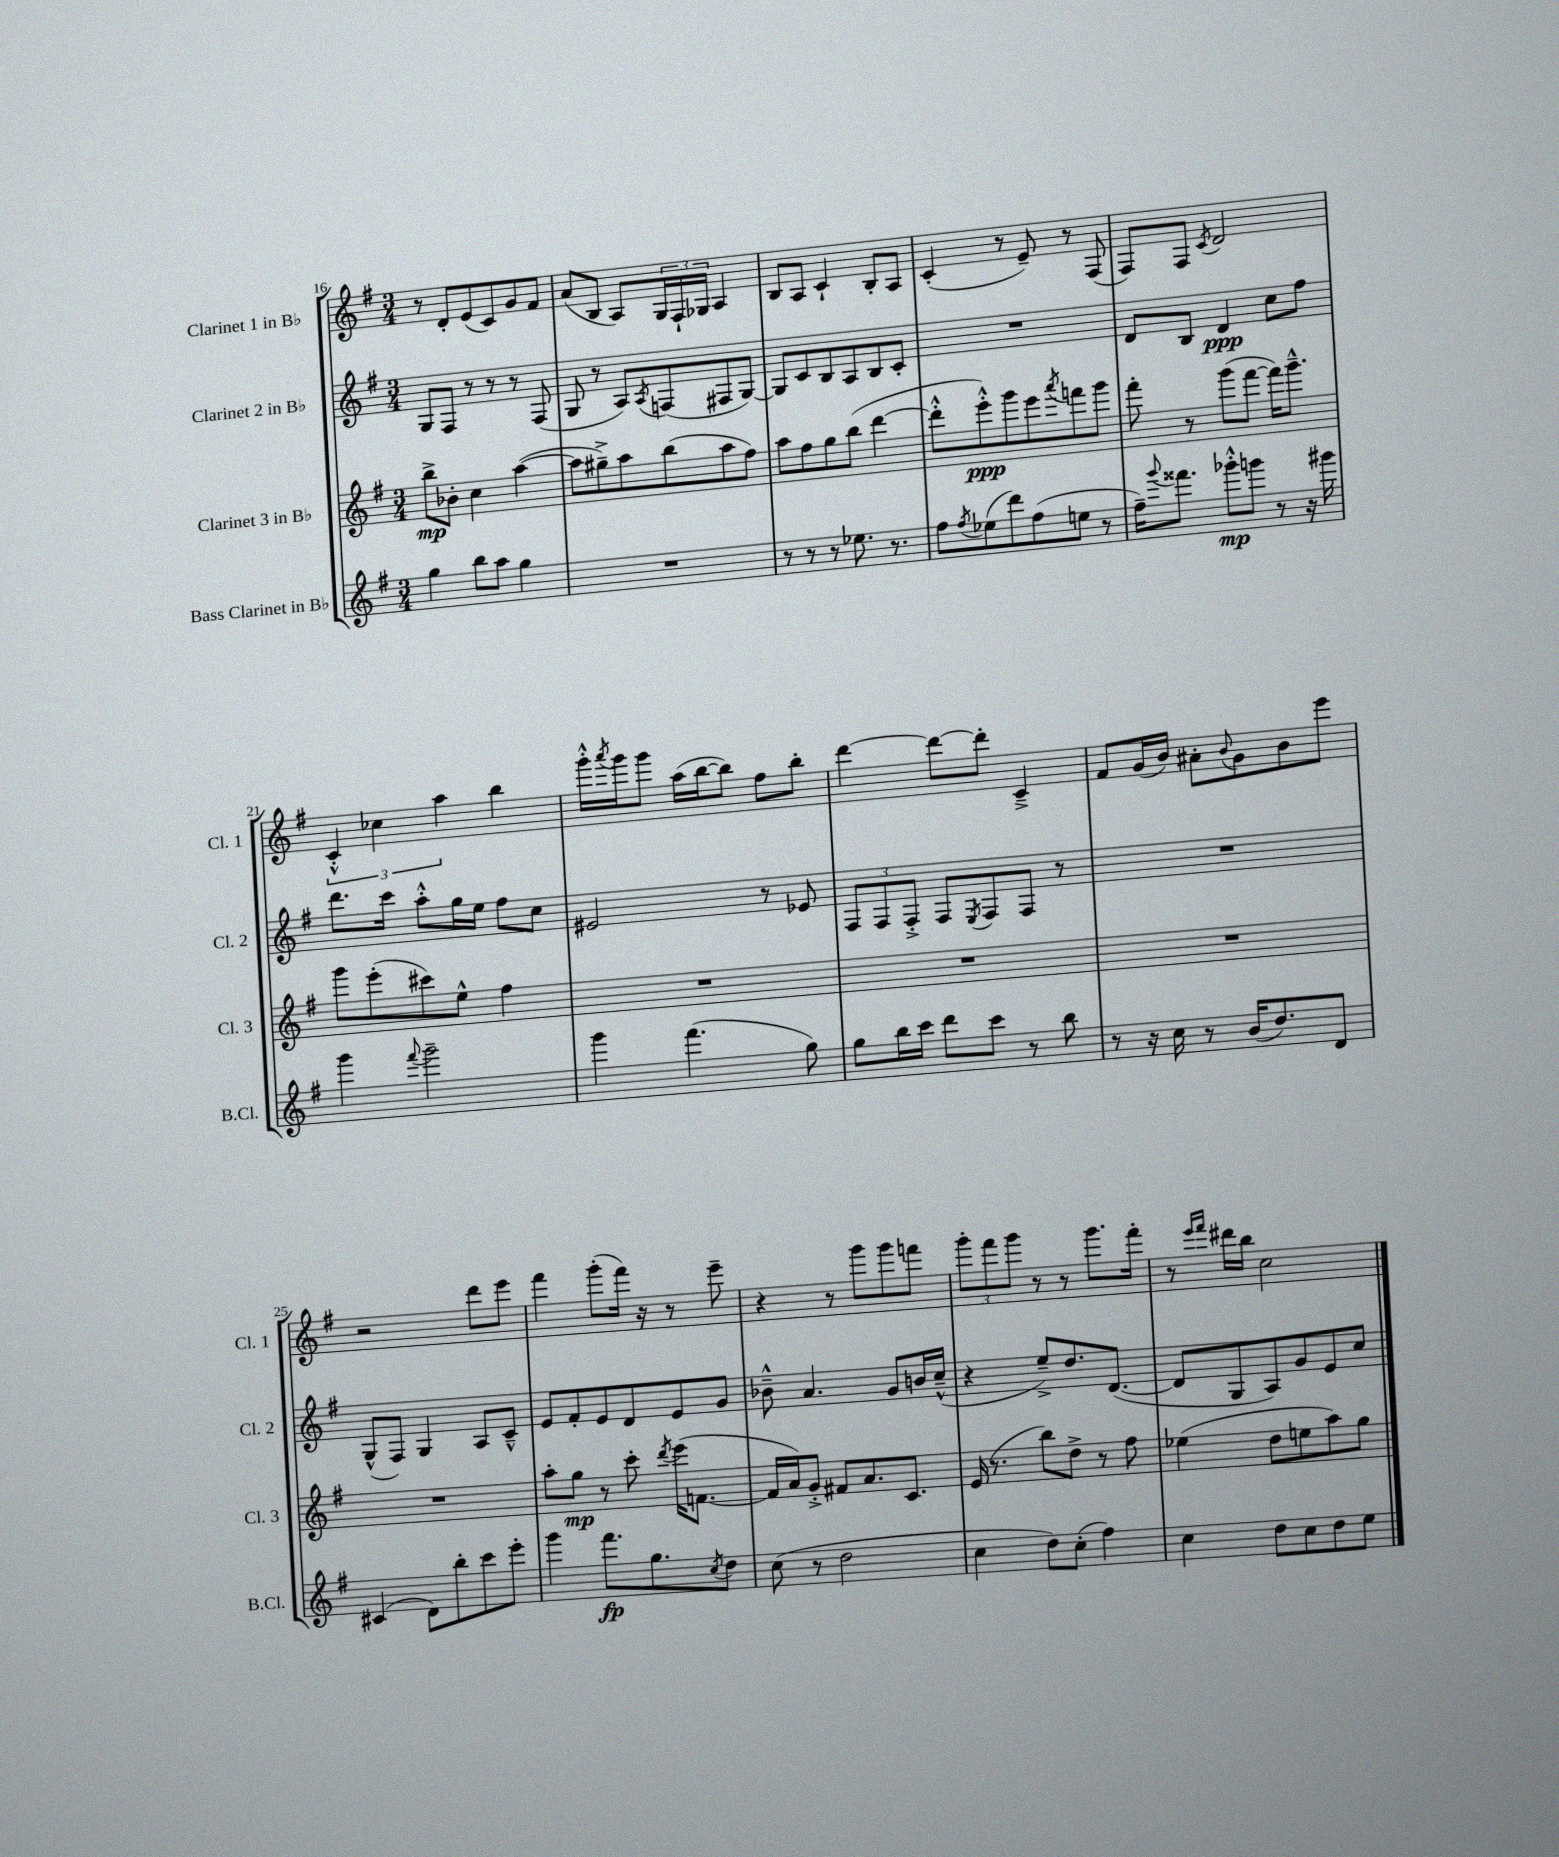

**kern	**kern	**kern	**kern
*staff4	*staff3	*staff2	*staff1
*clefG2	*clefG2	*clefG2	*clefG2
*k[f#]	*k[f#]	*k[f#]	*k[f#]
*M3/4	*M3/4	*M3/4	*M3/4
4gg	8bb^	8G	8r
.	8b-'	8F#	8d'
8bb	4cc	8r	(8e
8aa	.	8r	8c)
4gg	([4aa	8r	8g
.	.	(8F#	8f#
=	=	=	=
2.r	8aa]	8G	(8a
.	8gg#~^)	8r	8B
.	8aa	8A)	8A)
.	.	8qA	.
.	(8bb	(8F	24G
.	.	.	24F#`
.	.	.	24G-
.	8aa	8F#	4A
.	8ff#)	[8G)	.
=	=	=	=
8r	8aa	8G]	8B
8r	8ff#	8c	8A
8r	8gg	8B	4c`
8.ee-	(8bb	8A	.
.	[4ddd	8B	8B'
8.r	.	.	.
.	.	8c'	8A
=	=	=	=
8ff#	8ddd'^^]	2.r	(4c'
8qff#	.	.	.
(8ee-	8eee'^^)	.	.
8ddd)	8ggg	.	8r
(8ff#	8eee	.	8e~)
.	8qaaa	.	.
8ee	8fff	.	8r
8r	8ggg	.	(8F#
=	=	=	=
16ff#~)	8fff#'	8d	8F#)
8qqggg	.	.	.
8.fff##	.	.	.
.	8r	8B	8F#
.	.	.	8qc
8ggg-'^^	(8ggg	4d	2d
8ggg	[8fff#	.	.
8r	16fff#])	8cc	.
.	8.ggg~^^	.	.
16r	.	8ff#	.
16ggg#	.	.	.
=	=	=	=
4ggg	8ggg	8.ddd	6c'^^
.	(8eee'	.	.
.	.	.	6cc-
.	.	16ccc	.
8qqfff#	.	.	.
2ggg~	8ccc#)	8aa'^^	.
.	.	.	6aa
.	8ee^^	16gg	.
.	.	16ee	.
.	4ff#	8ff#	4bb
.	.	8cc	.
=	=	=	=
4ggg	2.r	2e#	16ggg'^^
.	.	.	8qaaa
.	.	.	16ggg
.	.	.	8ggg
(4.fff#	.	.	(16aa
.	.	.	[16bb
.	.	.	8bb])
.	.	8r	8ff#
8gg)	.	8e-	8bb'
=	=	=	=
8gg	2.r	12F#	[4ddd
.	.	12F#	.
16bb	.	.	.
.	.	12F#'^	.
16ccc	.	.	.
8ddd	.	8F#	8ddd_
.	.	8qE	.
8ccc	.	8F#	8ddd']
8r	.	8F#	4c~^
8bb	.	8r	.
=	=	=	=
8r	2.r	2.r	8f#
16r	.	.	(16g
16cc	.	.	16b)
8r	.	.	8a#'
.	.	.	8qqb
(16b	.	.	8g
8.dd)	.	.	.
.	.	.	8b
8d	.	.	8eee
=	=	=	=
(4c#	2.r	(8G^^	2r
.	.	8F#)	.
8d)	.	4G	.
8bb'	.	.	.
8ccc	.	8A	8ddd
8eee'	.	8c~^^	8eee
=	=	=	=
4ggg	8aa'	8e	4fff#
.	8gg	8f#'	.
8.fff#	8r	8e	(8ggg'
.	8ccc'	8d	16fff#)
8.gg	.	.	16r
.	8qddd	.	.
.	(16eee	8e	8r
.	[8.f	.	.
8qcc	.	.	.
8dd	.	8g	8eee~
=	=	=	=
(8cc	16f]	8b-~^^	4r
.	16a)	.	.
8r	8g'^	4.a	.
2dd	8f#	.	8r
.	8.a	.	8ggg
.	.	8g	8ggg
.	8.c	.	.
.	.	16b	8fff
.	.	(16cc~^^	.
=	=	=	=
4cc	(16e	4r	12ggg'
.	8.r	.	.
.	.	.	12fff#
.	.	.	12ggg
8dd)	8bb)	8ee~^)	8r
(8cc'	8dd^	8.dd	8r
4ff#)	8r	.	8.ggg
.	.	([8.d	.
.	8ff#	.	.
.	.	.	16fff#'
=	=	=	=
4cc	(4ee-	8d]	8r
.	.	.	16qqeee
.	.	.	16qqfff#
.	.	8G	16ddd#
.	.	.	16bb
8dd	8dd	8A)	2cc
8cc	8ee	8g	.
8dd	8aa)	8e	.
8ee	8gg	8cc	.
==	==	==	==
*-	*-	*-	*-
